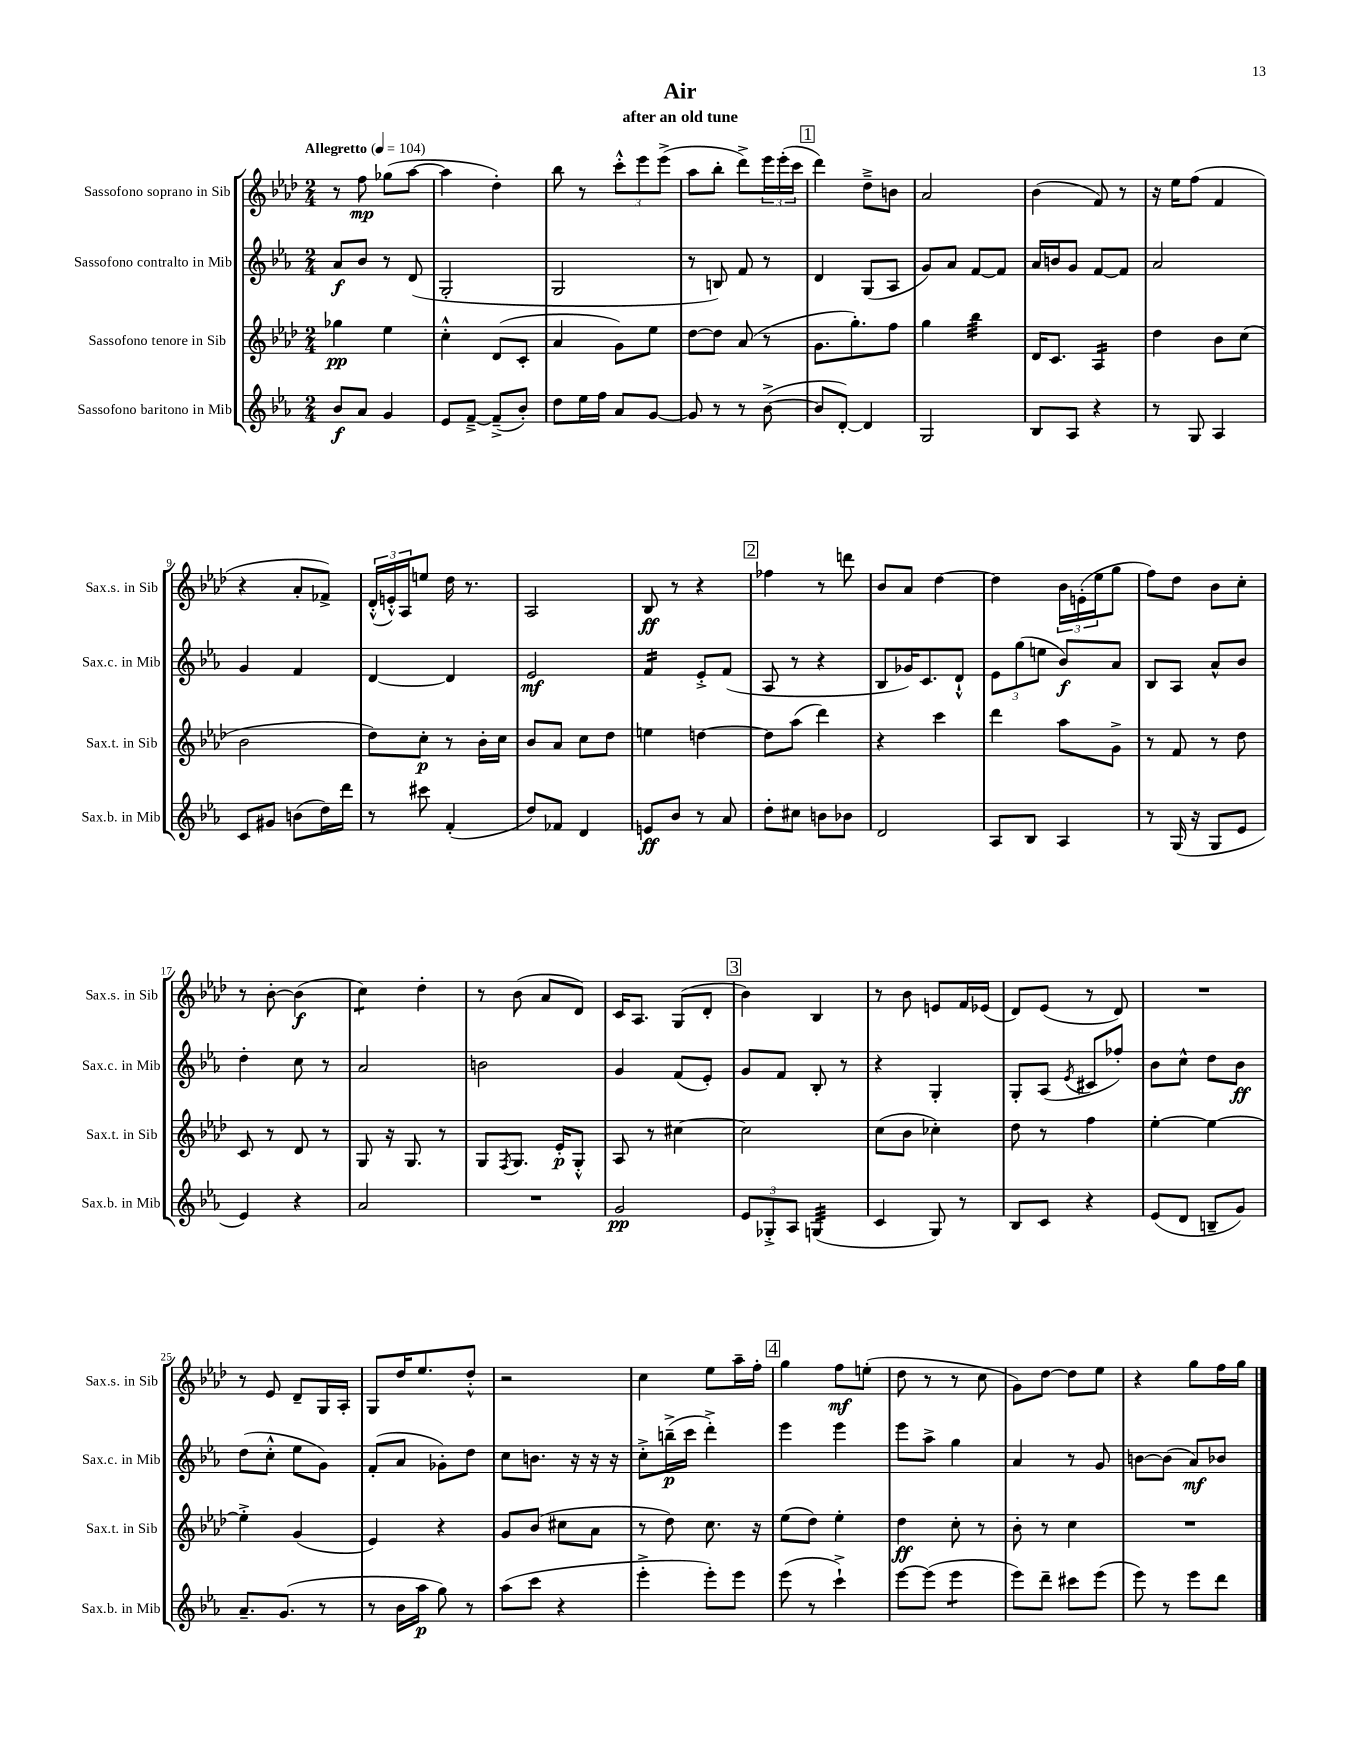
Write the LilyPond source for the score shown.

\header { title = "Air" subtitle = "after an old tune" }
<<
\new StaffGroup <<
\new Staff = "s0" \with { instrumentName = "Sassofono soprano in Sib" shortInstrumentName = "Sax.s. in Sib" } {
    \clef treble \key aes \major \numericTimeSignature \time 2/4 \tempo "Allegretto" 4 = 104
    r8 f''8\mp ges''8( aes''8~ |
    aes''4 des''4-.) |
    bes''8 r8 \tuplet 3/2 { c'''8-.-^ ees'''8 ees'''8->( } |
    aes''8 bes''8-. des'''8->) \tuplet 3/2 { ees'''16 ees'''16-.( c'''16 } |
    \mark \markup { \box "1" } des'''4) des''8---> b'8 |
    aes'2 |
    bes'4( f'8) r8 |
    r16 ees''16 f''8( f'4 |
    r4 aes'8-. fes'8->) |
    \tuplet 3/2 { des'16-.-^( e'16-.-^) aes16 } e''8 des''16 r8. |
    aes2 |
    bes8\ff r8 r4 |
    \mark \markup { \box "2" } fes''4 r8 d'''8 |
    bes'8 aes'8 des''4~ |
    des''4 \tuplet 3/2 { bes'16 e'16-.( ees''16 } g''8 |
    f''8) des''8 bes'8 c''8-. |
    r8 bes'8~-. bes'4\f( |
    c''4:8) des''4-. |
    r8 bes'8( aes'8 des'8) |
    c'16 aes8. g8( des'8-. |
    \mark \markup { \box "3" } bes'4) bes4 |
    r8 bes'8 e'8 f'16 ees'16( |
    des'8) ees'8( r8 des'8) |
    R2 |
    r8 ees'8 des'8-- g16 aes16-. |
    g8 des''16 ees''8. des''8-.-^ |
    r2 |
    c''4 ees''8 aes''16-- f''16-. |
    \mark \markup { \box "4" } g''4 f''8\mf e''8-.( |
    des''8 r8 r8 c''8 |
    g'8) des''8~ des''8 ees''8 |
    r4 g''8 f''16 g''16 \bar "|." |
}
\new Staff = "s1" \with { instrumentName = "Sassofono contralto in Mib" shortInstrumentName = "Sax.c. in Mib" } {
    \clef treble \key ees \major \numericTimeSignature \time 2/4
    aes'8\f bes'8 r8 d'8( |
    g2-. |
    g2 |
    r8 b8) f'8 r8 |
    \mark \markup { \box "1" } d'4 g8( aes8 |
    g'8) aes'8 f'8~ f'8 |
    aes'16 b'16 g'8 f'8~ f'8 |
    aes'2 |
    g'4 f'4 |
    d'4~ d'4 |
    ees'2\mf |
    f'4:16 ees'8-.-> f'8( |
    \mark \markup { \box "2" } aes8 r8 r4 |
    bes8 ges'16) c'8. d'8-!-^ |
    \tuplet 3/2 { ees'8 g''8( e''8 } bes'8\f) aes'8 |
    bes8 aes8 aes'8-^ bes'8 |
    d''4-. c''8 r8 |
    aes'2 |
    b'2 |
    g'4 f'8( ees'8-.) |
    \mark \markup { \box "3" } g'8 f'8 bes8-. r8 |
    r4 g4-. |
    g8-. aes8( \acciaccatura { ees'8 } cis'8 fes''8-.) |
    bes'8 c''8-^ d''8 bes'8\ff |
    d''8( c''8-.-^ ees''8 g'8) |
    f'8-.( aes'8 ges'8-.) d''8 |
    c''8 b'8. r16 r16 r16 |
    c''8-.-> b''16--->\p( c'''16 d'''4-.->) |
    \mark \markup { \box "4" } ees'''4 ees'''4 |
    ees'''8 aes''8-> g''4 |
    aes'4 r8 g'8 |
    b'8~ b'8( aes'8\mf) bes'8 \bar "|." |
}
\new Staff = "s2" \with { instrumentName = "Sassofono tenore in Sib" shortInstrumentName = "Sax.t. in Sib" } {
    \clef treble \key aes \major \numericTimeSignature \time 2/4
    ges''4\pp ees''4 |
    c''4-.-^ des'8( c'8-. |
    aes'4 g'8) ees''8 |
    des''8~ des''8 aes'8( r8 |
    \mark \markup { \box "1" } g'8. g''8.-.) f''8 |
    g''4 bes''4:32 |
    des'16 c'8. aes4:16 |
    des''4 bes'8 c''8( |
    bes'2 |
    des''8) c''8-.\p r8 bes'16-. c''16 |
    bes'8 aes'8 c''8 des''8 |
    e''4 d''4~ |
    \mark \markup { \box "2" } d''8 aes''8( des'''4) |
    r4 c'''4 |
    des'''4 aes''8 g'8-> |
    r8 f'8 r8 des''8 |
    c'8 r8 des'8 r8 |
    g8 r16 g8. r8 |
    g8 \acciaccatura { f8 } g8. ees'16-.\p g8-.-^ |
    aes8 r8 cis''4~ |
    \mark \markup { \box "3" } cis''2 |
    c''8( bes'8 ces''4-.) |
    des''8 r8 f''4 |
    ees''4~-. ees''4~ |
    ees''4-.-> g'4( |
    ees'4) r4 |
    g'8 bes'8( cis''8 aes'8 |
    r8 des''8) c''8. r16 |
    \mark \markup { \box "4" } ees''8( des''8) ees''4-. |
    des''4\ff c''8-. r8 |
    bes'8-. r8 c''4 |
    R2 \bar "|." |
}
\new Staff = "s3" \with { instrumentName = "Sassofono baritono in Mib" shortInstrumentName = "Sax.b. in Mib" } {
    \clef treble \key ees \major \numericTimeSignature \time 2/4
    bes'8\f aes'8 g'4 |
    ees'8 f'8~---> f'8--->( bes'8-.) |
    d''8 ees''16 f''16 aes'8 g'8~ |
    g'8 r8 r8 bes'8~->( |
    \mark \markup { \box "1" } bes'8 d'8~-.) d'4 |
    g2 |
    bes8 aes8 r4 |
    r8 g8 aes4 |
    c'8 gis'8 b'8( d''16) d'''16 |
    r8 cis'''8 f'4-.( |
    d''8) fes'8 d'4 |
    e'8\ff bes'8 r8 aes'8 |
    \mark \markup { \box "2" } d''8-. cis''8 b'8 bes'8 |
    d'2 |
    aes8 bes8 aes4 |
    r8 g16( r16 g8 ees'8 |
    ees'4) r4 |
    aes'2 |
    R2 |
    g'2\pp |
    \mark \markup { \box "3" } \tuplet 3/2 { ees'8 ges8-.-> aes8 } g4:32( |
    c'4 g8) r8 |
    bes8 c'8 r4 |
    ees'8( d'8 b8-- g'8) |
    aes'8.-- g'8.( r8 |
    r8 bes'16 aes''16\p g''8) r8 |
    aes''8( c'''8 r4 |
    ees'''4-.-> ees'''8-.) ees'''8 |
    \mark \markup { \box "4" } ees'''8( r8 c'''4-!->) |
    ees'''8~ ees'''8( ees'''4:8 |
    ees'''8) d'''8-- cis'''8 ees'''8( |
    ees'''8) r8 ees'''8 d'''8 \bar "|." |
}
>>
>>
